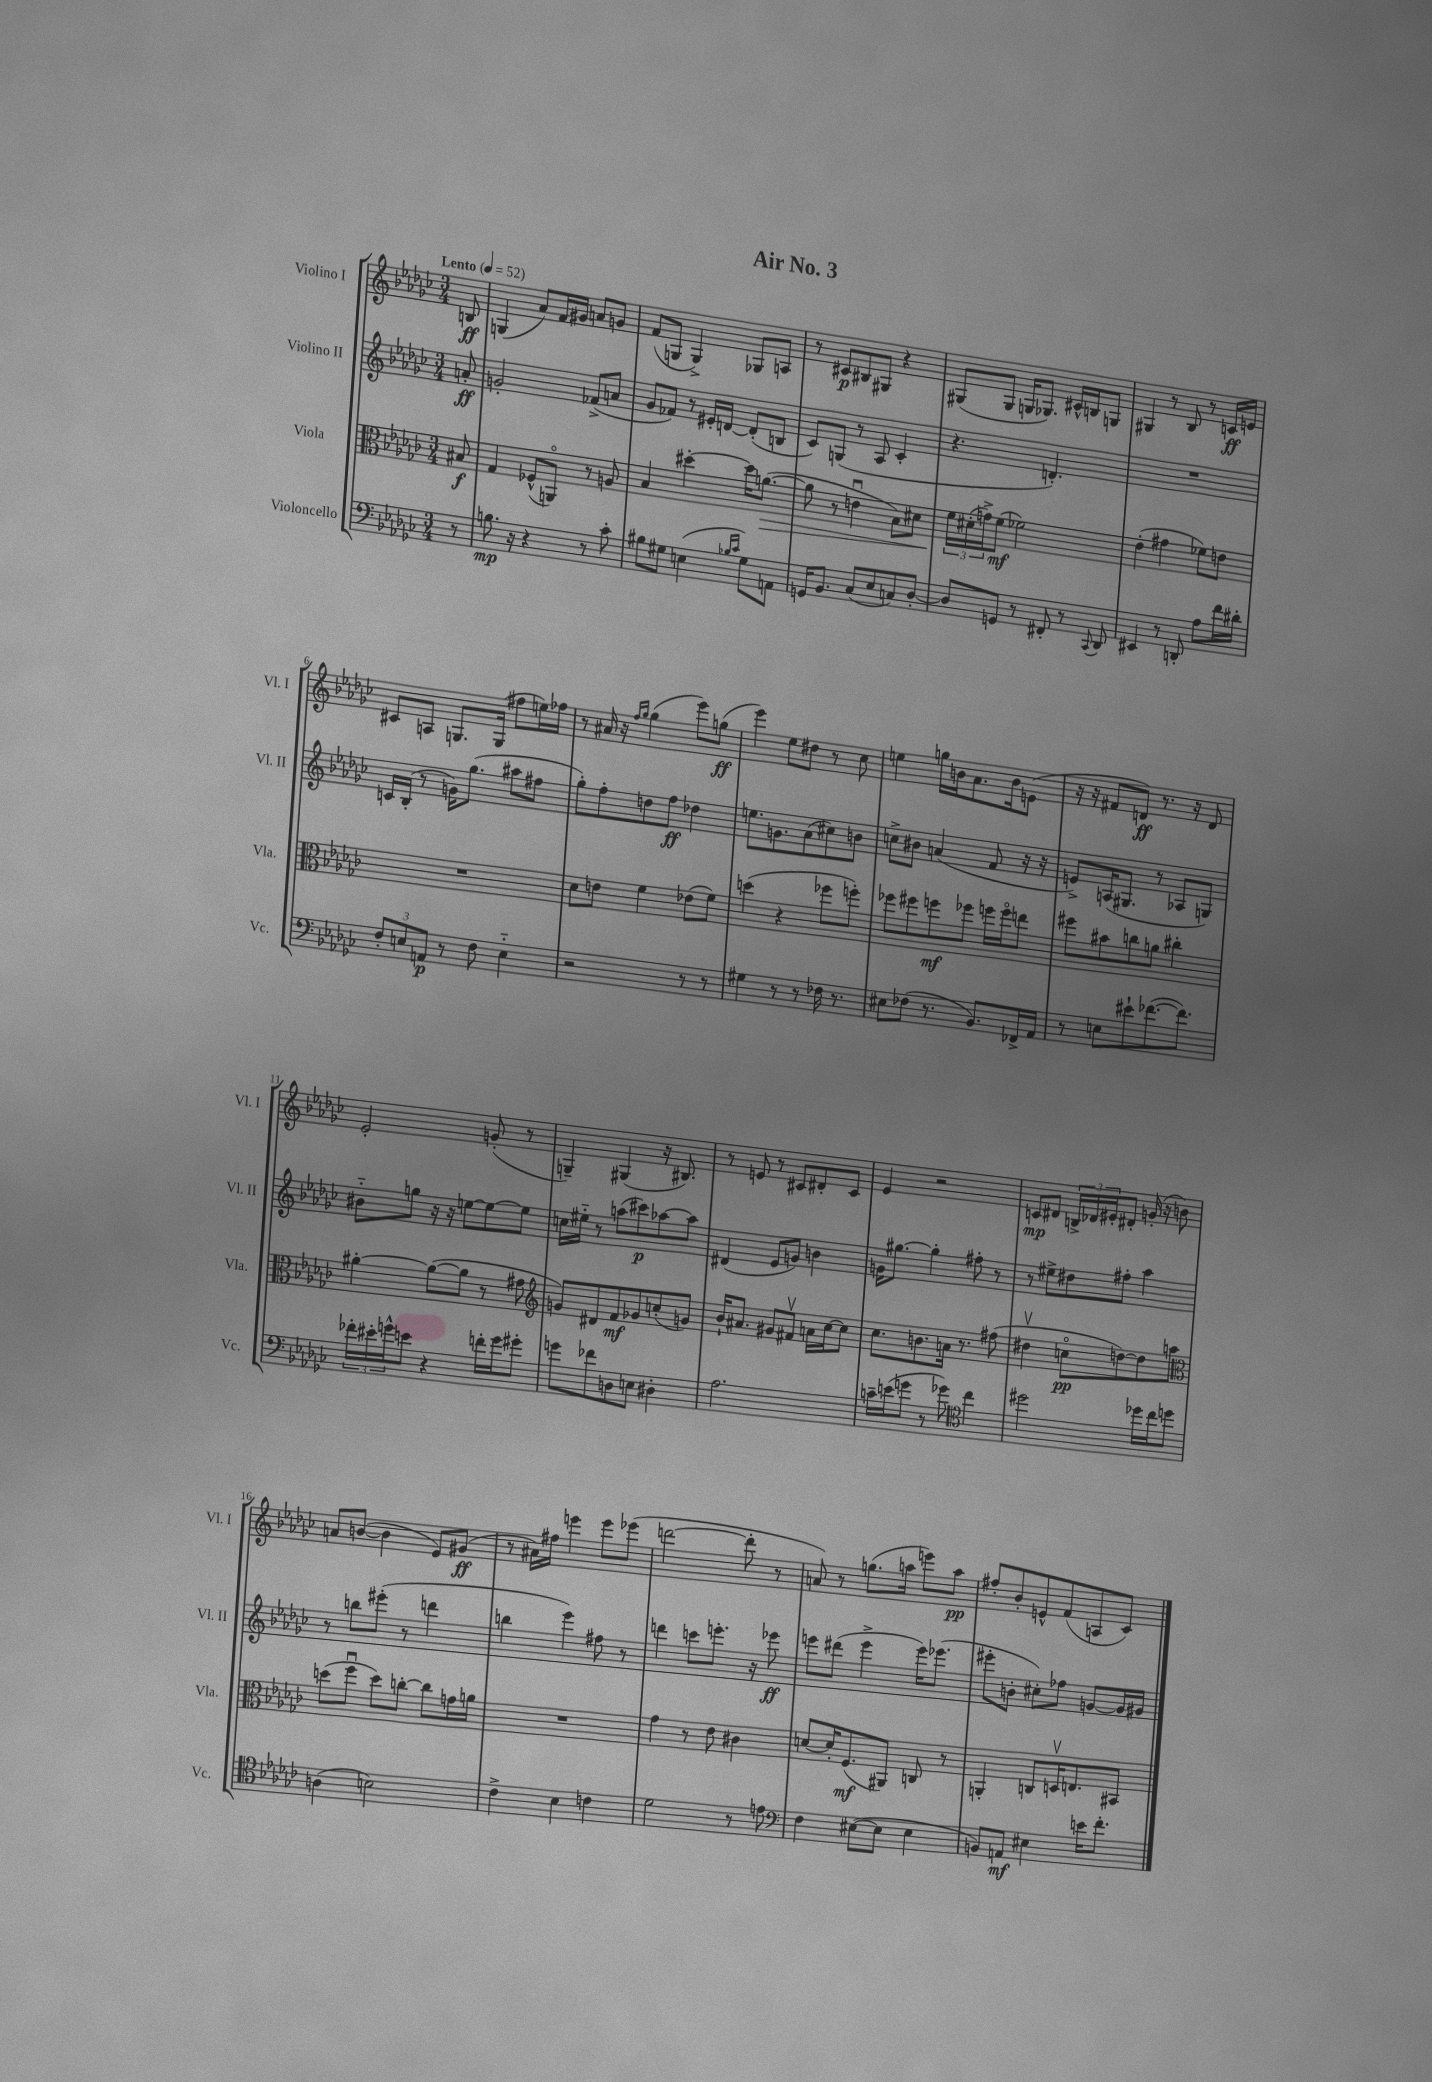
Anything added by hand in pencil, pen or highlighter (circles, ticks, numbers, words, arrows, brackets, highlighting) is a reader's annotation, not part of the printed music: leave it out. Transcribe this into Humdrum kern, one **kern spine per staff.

**kern	**dynam	**kern	**dynam	**kern	**dynam	**kern	**dynam
*part4	*part4	*part3	*part3	*part2	*part2	*part1	*part1
*staff4	*staff4	*staff3	*staff3	*staff2	*staff2	*staff1	*staff1
*I"Violoncello	*	*I"Viola	*	*I"Violino II	*	*I"Violino I	*
*I'Vc.	*	*I'Vla.	*	*I'Vl. II	*	*I'Vl. I	*
*clefF4	*	*clefC3	*	*clefG2	*	*clefG2	*
*k[b-e-a-d-g-c-]	*	*k[b-e-a-d-g-c-]	*	*k[b-e-a-d-g-c-]	*	*k[b-e-a-d-g-c-]	*
*M3/4	*	*M3/4	*	*M3/4	*	*M3/4	*
*MM52	*	*MM52	*	*MM52	*	*MM52	*
=	=	=	=	=	=	=	=
!	!	!	!	!	!	!LO:TX:a:B:t=Lento	!
8r	.	8B#X/	f	8an'/	ff	8Bn/	ff
=1	=1	=1	=1	=1	=1	=1	=1
8.Bn\	mp	4G-/	.	2gn'/	.	(4Gn/	.
16r	.	.	.	.	.	.	.
4r	.	(8F-X^^/L	.	.	.	8a-/L)	.
.	.	8AAn/J)	.	.	.	16f/L	.
.	.	.	.	.	.	16g#X/JJ	.
8r	.	8r	.	(8f-X^/L	.	8an/L	.
8c-'\	.	8An/	.	8an/J	.	8gn/J	.
=2	=2	=2	=2	=2	=2	=2	=2
8B#X\L	.	4B-/	.	8g-/L	.	(8f/L	.
8G#X\J	.	.	.	8f-X/J)	.	8Gn/J	.
(4En\	.	[4dd#X'\	.	8r	.	4G^/)	.
.	.	.	.	16e#X'/LL	.	.	.
.	.	.	.	[16dn/JJ	.	.	.
16qqB-X/LL	.	.	.	.	.	.	.
16qqc-/JJ	.	.	.	.	.	.	.
8G#\L)	.	16dd#\KL]	.	(8d'/L]	.	8G-X/L	.
!	!	!	!LO:HP:b	!	!	!	!
.	.	([8.an\J	>	.	.	.	.
8AAn\J	.	.	.	8Bn/J	.	8An/J	.
=3	=3	=3	=3	=3	=3	=3	=3
16GGn/KL	.	8a\]	.	8c-/L)	.	8r	.
8.BB-/J	.	.	.	.	.	.	.
.	.	8r	.	(8Gn/J	.	8c#X/L	p
(8C-/L	.	4enu\	.	8r	.	8B#X/	.
8E-/	.	.	.	8A-/	.	8G#X/J	.
8Cn/)	.	8B-\L)	.	4c-'/	.	4r	.
[8D-'/J	.	8d#X\J	.	.	.	.	.
=4	=4	=4	=4	=4	=4	=4	=4
8D-/L]	.	24f\LL	.	4.r	.	(8G#X/L	.
.	.	(24d#X'\	]	.	.	.	.
.	.	24gn^\J)	.	.	.	.	.
8GGn/J	.	(8f\J	mf	.	.	8G#/J	.
8r	.	2f-X\)	.	.	.	16Gn/KL	.
.	.	.	.	.	.	8.G-X/J)	.
8FF#X'/	.	.	.	4.dn'/)	.	.	.
8r	.	.	.	.	.	16c#X^^/LL	.
.	.	.	.	.	.	16Bn/J	.
8qqCC-/	.	.	.	.	.	.	.
8DD-/	.	.	.	.	.	8Gn/J	.
=5	=5	=5	=5	=5	=5	=5	=5
4EE#X/	.	(4e-'\	.	2.r	.	4G#X/	.
8r	.	4g#X\	.	.	.	8r	.
8DDn'/	.	.	.	.	.	8B-/	.
8A-\L	.	8f-X\L)	.	.	.	8r	.
16f\L	.	8en\J	.	.	.	16cn/LL	ff
16d#X'\JJ	.	.	.	.	.	16en/JJ	.
!!LO:LB:g=z
=6	=6	=6	=6	=6	=6	=6	=6
12F'/L	.	2.r	.	16cn/LL	.	8c#X/L	.
.	.	.	.	(16B-'/JJ	.	.	.
12En/	.	.	.	.	.	.	.
.	.	.	.	8r	.	8An/J	.
12AAn/J	p	.	.	.	.	.	.
8r	.	.	.	16gn\KL)	.	8.Gn/L	.
.	.	.	.	(8.gg-\J	.	.	.
8F\	.	.	.	.	.	.	.
.	.	.	.	.	.	(16G/Jk	.
4E\	.	.	.	8aa#X\L	.	8ff#X\L	.
.	.	.	.	8ff#X\J	.	16een\L)	.
.	.	.	.	.	.	16ff-X\JJ	.
=7	=7	=7	=7	=7	=7	=7	=7
2r	.	8d-\L	.	8gg-'\L)	.	8r	.
.	.	8en\J	.	8ff'\	.	16a#X/	.
.	.	.	.	.	.	16r	.
.	.	.	.	.	.	16qqff/LL	.
.	.	.	.	.	.	16qqgg-/JJ	.
.	.	4f\	.	8ddn\	.	(4gg-\	.
.	.	.	.	8ff\J	ff	.	.
8r	.	(8e-X\L	.	4dd-X\	.	8eee-\L)	.
8r	.	8f\J)	.	.	.	(8ggn\J	ff
=8	=8	=8	=8	=8	=8	=8	=8
4G#X\	.	(4ddn\	.	8.een\L	.	4eee-\)	.
.	.	.	.	8.gn\	.	.	.
8r	.	4r	.	.	.	8ee-\L	.
8r	.	.	.	(8a-\	.	8dd#X\J	.
16F-X\	.	8ff-X\L	.	8cc#X\)	.	8r	.
8.r	.	.	.	.	.	.	.
.	.	8ffn'\J)	.	8bn\J	.	8cc-\	.
=9	=9	=9	=9	=9	=9	=9	=9
8E#X\L	.	8ff-X\L	.	8ccn^\L	.	4een\	.
(8F-X\J	.	8ff#X\	.	8b#X\J	.	.	.
8.r	.	8ffn\	mf	(4an/	.	16ggn\LL	.
.	.	.	.	.	.	16bn\J	.
.	.	8ff-X\J	.	.	.	8.a-\	.
8.BB-/L)	.	.	.	.	.	.	.
.	.	16ffn\LL	.	8f/	.	.	.
.	.	16ff\J	.	.	.	16b\k	.
16FF-X^/L	.	8een\J	.	16r	.	(8en\J	.
16AA-/JJ	.	.	.	16r	.	.	.
=10	=10	=10	=10	=10	=10	=10	=10
8r	.	8ff#X\L	.	8en^/L)	.	16r	.
.	.	.	.	.	.	16r	.
8En\L	.	8b#X\	.	(16An/K	.	8f#X/L	.
.	.	.	.	8.G#X/J	.	.	.
8e#X`\	.	8ccn\	.	.	.	8dn/J)	ff
([8.f-X\	.	8an\J	.	8r	.	8.r	.
.	.	4cc#X'\	.	8A-X/L	.	.	.
8.f-\J])	.	.	.	.	.	16r	.
.	.	.	.	8Gn/J)	.	8d/	.
!!LO:LB:g=z
=11	=11	=11	=11	=11	=11	=11	=11
24f-X'\LL	.	[4a#X'\	.	8b#X\L	.	2e-'/	.
24e#X'\	.	.	.	.	.	.	.
24gn^^\J	.	.	.	.	.	.	.
8en\J	.	.	.	8ggn\J	.	.	.
4r	.	(8a#\L_	.	16r	.	.	.
.	.	.	.	16r	.	.	.
.	.	8a#\J]	.	[8een\L	.	.	.
16fn'\LL	.	8r	.	8ee\_	.	(8gn'/	.
16g\J	.	.	.	.	.	.	.
8g#X'\J	.	8g#X\	.	8ee\J]	.	8r	.
=12	=12	=12	=12	=12	=12	=12	=12
*	*	*clefG2	*	*	*	*	*
8gn\L	.	8gn/L)	.	16ccn\LL	.	4Gn~/)	.
.	.	.	.	16ee#X\JJ	.	.	.
8f-X\	.	8d#X/	.	8r	.	.	.
8Dn\	.	8f/	mf	(8aan\L	.	(4G#X/	.
8En\J	.	8g-X/	.	8ccc#X\)	p	.	.
4D#X'\	.	(8ccn'/	.	[8aa-X\	.	16r	.
.	.	.	.	.	.	8.B#X/)	.
.	.	8gn/J)	.	8aa-\J]	.	.	.
=13	=13	=13	=13	=13	=13	=13	=13
2.A-\	.	16b-`/KL	.	(4d#X/	.	8r	.
.	.	8.a#X/J	.	.	.	.	.
.	.	.	.	.	.	8en/	.
.	.	8g#X/L	.	8e-/L	.	8r	.
.	.	8f#Xv/J	.	8gn/J)	.	8c#X/L	.
.	.	16an\LL	.	4bn\	.	8d#X'/	.
.	.	[16cc-\J	.	.	.	.	.
.	.	8cc-\J]	.	.	.	8c#/J	.
=14	=14	=14	=14	=14	=14	=14	=14
16cn~\LL	.	8.cc-\L	.	16gn\KL	.	4e-/	.
(16en\J	.	.	.	[8.gg#X\J	.	.	.
8gn\J	.	.	.	.	.	.	.
.	.	8.bn\	.	.	.	.	.
8r	.	.	.	4gg#'\]	.	2r	.
8g-X\)	.	16an\Jk	.	.	.	.	.
.	.	8.r	.	.	.	.	.
*clefC4	*	*	*	*	*	*	*
4cc-\	.	.	.	8ff#X'\	.	.	.
.	.	(8ff#X\	.	8r	.	.	.
=15	=15	=15	=15	=15	=15	=15	=15
2dd#X\	.	4dd#Xv\	.	8r	.	8cn/L	mp
.	.	.	.	8ee#X^\L	.	8d#X/J	.
.	.	8ccn\L	pp	8dd#X\	.	24Bn^/LL	.
.	.	.	.	.	.	24d-X/	.
.	.	.	.	.	.	24e#X'/J	.
.	.	[8ddn\)	.	8ff#X'\J	.	8d#X'/J	.
16dd-X\LL	.	8dd\]	.	4aa-\	.	(16gn'/	.
16cc-\J	.	.	.	.	.	16r	.
8ddn\J	.	8aan\J	.	.	.	8bn\)	.
!!LO:LB:g=z
=16	=16	=16	=16	=16	=16	=16	=16
*	*	*clefC3	*	*	*	*	*
(4An\	.	(8ddn\L	.	8r	.	8an/L	.
.	.	8ffu\J	.	8bbn\L	.	([8bn/J	.
2Bn\)	.	8dd\L)	.	(8eee#X'\J	.	4b\]	.
.	.	[8ccn'\J	.	8r	.	.	.
.	.	8cc\L]	.	4dddn\	.	8e-/L)	.
.	.	16gn\L	.	.	.	(8g#X/J	ff
.	.	16an\JJ	.	.	.	.	.
=17	=17	=17	=17	=17	=17	=17	=17
4c-^\	.	2.r	.	4bbn\	.	8r	.
.	.	.	.	.	.	16a#X\LL)	.
.	.	.	.	.	.	16ff#X\JJ	.
4B-\	.	.	.	4eee-\)	.	4eeen\	.
4cn\	.	.	.	8ff#X\	.	8eee\L	.
.	.	.	.	8r	.	(8eee-X\J	.
=18	=18	=18	=18	=18	=18	=18	=18
2d-\	.	4g-\	.	4dddn\	.	[2dddn\	.
.	.	8r	.	8cccn\L	.	.	.
.	.	8e-\	.	8.eeen'\J	.	.	.
8r	.	4c#X\	.	.	.	8ddd'\]	.
.	.	.	.	16r	.	.	.
8en\	.	.	.	8eee-X\	ff	8r	.
=19	=19	=19	=19	=19	=19	=19	=19
*clefF4	*	*	*	*	*	*	*
4F\	.	[8dn/L	.	8eeen\L	.	8an/)	.
.	.	16d'/K]	.	(8ddd#X\J	.	8r	.
.	.	(8.F/	mf	.	.	.	.
([8E#X\L	.	.	.	4eee^\	.	(8.ggn\L	.
8E#\J]	.	8AA#X/J)	.	.	.	.	.
.	.	.	.	.	.	16aan\Jk	.
4E#\	.	8Cn/	.	16eee\KL)	.	8eeen\L)	.
.	.	.	.	(8.eee-X\J	.	.	.
.	.	8r	.	.	.	8aa\J	pp
=20	=20	=20	=20	=20	=20	=20	=20
8BBn/L)	.	4AAn'/	.	8eee#X'\L	.	8ff#X'/L	.
8AAn/J	mf	.	.	8bn'\J	.	8b-'/	.
4E#X\	.	8Cn/L	.	8cc#X'\L)	.	8en^^/	.
.	.	16Dnv/K	.	8ff-X\J	.	(8f/	.
.	.	8.En/	.	.	.	.	.
16en\KL	.	.	.	[8gn/L	.	8An/	.
8.f'\J	.	.	.	.	.	.	.
.	.	8BB#X/J	.	16g/L]	.	8c-/J)	.
.	.	.	.	16g#X/JJ	.	.	.
==	==	==	==	==	==	==	==
*-	*-	*-	*-	*-	*-	*-	*-
